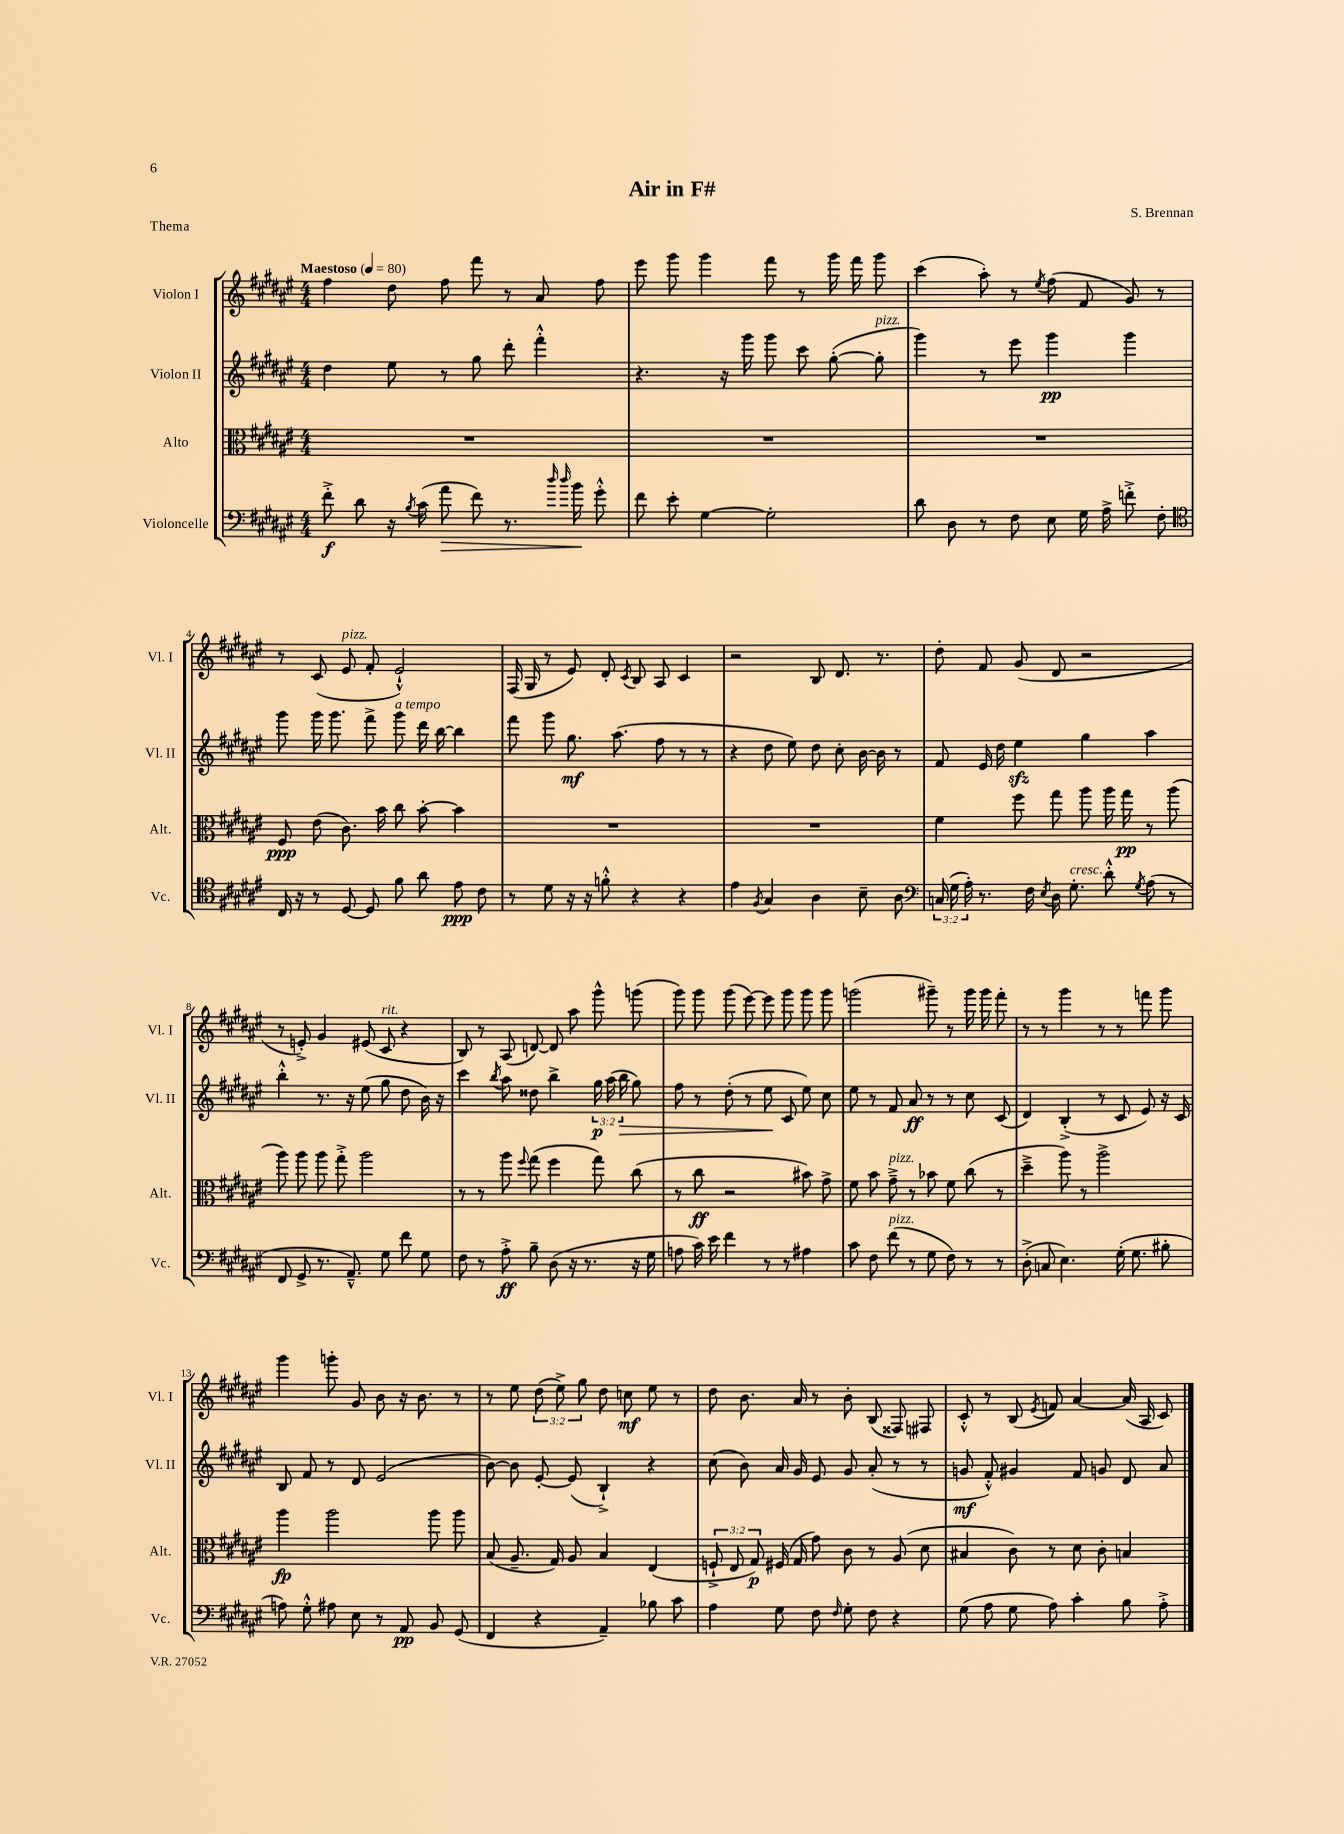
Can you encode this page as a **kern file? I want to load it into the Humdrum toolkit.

**kern	**dynam	**kern	**dynam	**kern	**dynam	**kern	**dynam
*part4	*part4	*part3	*part3	*part2	*part2	*part1	*part1
*staff4	*staff4	*staff3	*staff3	*staff2	*staff2	*staff1	*staff1
*I"Violoncelle	*	*I"Alto	*	*I"Violon II	*	*I"Violon I	*
*I'Vc.	*	*I'Alt.	*	*I'Vl. II	*	*I'Vl. I	*
*clefF4	*	*clefC3	*	*clefG2	*	*clefG2	*
*k[f#c#g#d#a#e#]	*	*k[f#c#g#d#a#e#]	*	*k[f#c#g#d#a#e#]	*	*k[f#c#g#d#a#e#]	*
*M4/4	*	*M4/4	*	*M4/4	*	*M4/4	*
*MM80	*	*MM80	*	*MM80	*	*MM80	*
=1	=1	=1	=1	=1	=1	=1	=1
!	!	!	!	!	!	!LO:TX:a:B:t=Maestoso	!
8f#'^\	f	1r	.	4dd#\	.	4ff#\	.
8d#\	.	.	.	.	.	.	.
16r	.	.	.	8ee#\	.	8dd#\	.
8qB/	.	.	.	.	.	.	.
(16c#\	.	.	.	.	.	.	.
!	!LO:HP:b	!	!	!	!	!	!
8a#\	>	.	.	8r	.	8ff#\	.
8f#\)	.	.	.	8gg#\	.	8fff#\	.
8.r	.	.	.	8ddd#'\	.	8r	.
.	.	.	.	4fff#'^^\	.	8a#/	.
16qqdd#/	.	.	.	.	.	.	.
16qqdd#/	.	.	.	.	.	.	.
16b\	.	.	.	.	.	.	.
8g#'^^\	]	.	.	.	.	8ff#\	.
=2	=2	=2	=2	=2	=2	=2	=2
8f#\	.	1r	.	4.r	.	8eee#\	.
8e#'\	.	.	.	.	.	8ggg#\	.
[4G#\	.	.	.	.	.	4ggg#\	.
.	.	.	.	16r	.	.	.
.	.	.	.	16ggg#\	.	.	.
2G#'\]	.	.	.	8ggg#\	.	8fff#\	.
.	.	.	.	8ccc#\	.	8r	.
.	.	.	.	([8gg#'\	.	16ggg#\	.
.	.	.	.	.	.	16fff#\	.
!	!	!	!	!LO:TX:a:i:t=pizz.	!	!	!
.	.	.	.	8gg#'\]	.	8ggg#\	.
=3	=3	=3	=3	=3	=3	=3	=3
8d#\	.	1r	.	4ggg#\)	.	(4ccc#\	.
8D#\	.	.	.	.	.	.	.
8r	.	.	.	8r	.	8aa#'\)	.
8F#\	.	.	.	8eee#\	.	8r	.
.	.	.	.	.	.	8qee#/	.
8E#\	.	.	.	4ggg#\	pp	(8ff#\	.
16G#\	.	.	.	.	.	8f#/	.
16A#^\	.	.	.	.	.	.	.
8fn'^\	.	.	.	4ggg#\	.	8g#/)	.
8F#'\	.	.	.	.	.	8r	.
!!LO:LB:g=z
=4	=4	=4	=4	=4	=4	=4	=4
*clefC4	*	*	*	*	*	*	*
16C#/	.	8F#/	ppp	8ggg#\	.	8r	.
16r	.	.	.	.	.	.	.
8r	.	(8e#\	.	16ggg#\	.	(8c#/	.
.	.	.	.	8.ggg#\	.	.	.
!	!	!	!	!	!	!LO:TX:a:i:t=pizz.	!
[8D#/	.	8.c#\)	.	.	.	8e#/	.
8D#/]	.	.	.	8fff#^\	.	8f#'/	.
.	.	16b\	.	.	.	.	.
!	!	!	!	!LO:TX:a:i:t=a tempo	!	!	!
8f#\	.	8cc#\	.	8ggg#\	.	2e#`^^/)	.
8a#\	.	[8b'\	.	16ddd#\	.	.	.
.	.	.	.	[16bb\	.	.	.
8e#\	ppp	4b\]	.	4bb\]	.	.	.
8c#\	.	.	.	.	.	.	.
=5	=5	=5	=5	=5	=5	=5	=5
8r	.	1r	.	8fff#\	.	(16F#/	.
.	.	.	.	.	.	16G#/	.
8d#\	.	.	.	8ggg#\	.	8r	.
16r	.	.	.	8.gg#\	mf	8e#/)	.
16r	.	.	.	.	.	.	.
8fn'^^\	.	.	.	.	.	8d#'/	.
.	.	.	.	(8.aa#\	.	.	.
.	.	.	.	.	.	8qc#/	.
4r	.	.	.	.	.	8B/	.
.	.	.	.	8ff#\	.	8A#/	.
4r	.	.	.	8r	.	4c#/	.
.	.	.	.	8r	.	.	.
=6	=6	=6	=6	=6	=6	=6	=6
4e#\	.	1r	.	4r	.	2r	.
8qF#/	.	.	.	.	.	.	.
4G#/	.	.	.	8dd#\	.	.	.
.	.	.	.	8ee#\)	.	.	.
4A#\	.	.	.	8dd#\	.	8B/	.
.	.	.	.	8cc#'\	.	8.d#/	.
8B~\	.	.	.	[16b\	.	.	.
.	.	.	.	16b\]	.	8.r	.
8A#\	.	.	.	8r	.	.	.
=7	=7	=7	=7	=7	=7	=7	=7
*clefF4	*	*	*	*	*	*	*
(24Cn/	.	4f#\	.	8f#/	.	8dd#'\	.
24G#\	.	.	.	.	.	.	.
24A#'\)	.	.	.	.	.	.	.
8.r	.	.	.	16e#/	.	8f#/	.
.	.	.	.	16dd#\	.	.	.
.	.	8ff#\	.	4ee#zz\	.	(8g#/	.
16F#\	.	.	.	.	.	.	.
8qE#/	.	.	.	.	.	.	.
16D#\	.	8gg#\	.	.	.	8d#/	.
!LO:TX:a:i:t=cresc.	!	!	!	!	!	!	!
8.G#'\	.	.	.	.	.	.	.
.	.	8aa#\	.	4gg#\	.	2r	.
8d#'^^\	.	16aa#\	.	.	.	.	.
.	.	16gg#\	pp	.	.	.	.
8qG#/	.	.	.	.	.	.	.
(8A#\	.	8r	.	4aa#\	.	.	.
8r	.	(8aa#\	.	.	.	.	.
!!LO:LB:g=z
=8	=8	=8	=8	=8	=8	=8	=8
8FF#/	.	8aa#\)	.	4bb'^^\	.	8r	.
8GG#^/	.	8aa#\	.	.	.	8en'^/)	.
8.r	.	8aa#\	.	8.r	.	4g#/	.
.	.	8gg#'^\	.	.	.	.	.
8.AA#~^^/)	.	.	.	16r	.	.	.
.	.	2aa#\	.	(8ee#\	.	(8e#X/	.
!	!	!	!	!	!	!LO:TX:a:i:t=rit.	!
8G#\	.	.	.	8gg#\	.	8c#/	.
8f#\	.	.	.	8dd#\	.	4r	.
8G#\	.	.	.	16b\)	.	.	.
.	.	.	.	16r	.	.	.
=9	=9	=9	=9	=9	=9	=9	=9
8F#\	.	8r	.	4ccc#\	.	8B/)	.
8r	.	8r	.	.	.	8r	.
.	.	.	.	8qbb/	.	.	.
8A#'^\	ff	8aa#\	.	8aa#\	.	(8A#/	.
.	.	8qqff#/	.	.	.	.	.
8B~\	.	(8gg#\	.	8dd##X\	.	[8dn/)	.
(8D#\	.	4ff#\	.	4bb^\	.	8d/]	.
16r	.	.	.	.	.	8aa#\	.
8.r	.	.	.	.	.	.	.
.	.	8gg#\)	.	24gg#\	p	8ggg#^^\	.
.	.	.	.	(24aa#\	.	.	.
!	!	!	!	!	!LO:HP:b	!	!
.	.	.	.	24bb\	>	.	.
16r	.	(8cc#\	.	8gg#\)	.	(8gggn\	.
16G#\	.	.	.	.	.	.	.
=10	=10	=10	=10	=10	=10	=10	=10
8An\	.	8r	.	8ff#\	.	8ggg#\)	.
16c#\)	.	8cc#\	ff	8r	.	8ggg#\	.
16e#\	.	.	.	.	.	.	.
4f#\	.	2r	.	(8dd#'\	.	(8ggg#\	.
.	.	.	.	8r	.	[8eee#\)	.
8r	.	.	.	8ee#\	.	8eee#\]	.
8r	.	.	.	8c#/	]	8ggg#\	.
4A#X\	.	8b#X\)	.	8ee#\)	.	8ggg#\	.
.	.	8g#^\	.	8cc#\	.	8ggg#\	.
=11	=11	=11	=11	=11	=11	=11	=11
8c#\	.	8f#\	.	8ee#\	.	(2gggn\	.
8F#\	.	8b\	.	8r	.	.	.
!	!	!LO:TX:a:i:t=pizz.	!	!	!	!	!
!LO:TX:a:i:t=pizz.	!	!	!	!	!	!	!
(8f#\	.	8g#~^\	.	8f#/	.	.	.
8r	.	8r	.	8a#/	ff	.	.
8G#\	.	8b-X\	.	8r	.	8ggg#X~\)	.
8F#\)	.	8f#\	.	8r	.	8r	.
8r	.	(8cc#\	.	8cc#\	.	16ggg#\	.
.	.	.	.	.	.	16ggg#\	.
8r	.	8r	.	(8c#/	.	8fff#'\	.
=12	=12	=12	=12	=12	=12	=12	=12
(8D#'^\	.	4dd#~^\	.	4d#/)	.	8r	.
8Cn/	.	.	.	.	.	8r	.
4.E#\)	.	8aa#\)	.	(4B'^/	.	4ggg#\	.
.	.	8r	.	.	.	.	.
.	.	2aa#^\	.	8r	.	8r	.
(16G#'\	.	.	.	8c#/	.	8r	.
8.G#\	.	.	.	.	.	.	.
.	.	.	.	8e#/)	.	8fffn\	.
8B#X'\	.	.	.	16r	.	8ggg#\	.
.	.	.	.	16c#/	.	.	.
!!LO:LB:g=z
=13	=13	=13	=13	=13	=13	=13	=13
8An\)	.	4aa#\	fp	8B/	.	4ggg#\	.
8G#'^^\	.	.	.	8f#/	.	.	.
8A#X\	.	2aa#\	.	8r	.	8gggn'\	.
8E#\	.	.	.	8d#/	.	8g#/	.
8r	.	.	.	(2e#/	.	8b\	.
8AA#/	pp	.	.	.	.	16r	.
.	.	.	.	.	.	8.b\	.
8BB/	.	8aa#\	.	.	.	.	.
(8GG#/	.	8aa#\	.	.	.	8r	.
=14	=14	=14	=14	=14	=14	=14	=14
4FF#/	.	(8B/	.	[8b\)	.	8r	.
.	.	8.A#~/	.	8b\]	.	8ee#\	.
4r	.	.	.	[8e#'/	.	(12dd#\	.
.	.	16G#/)	.	.	.	.	.
.	.	.	.	.	.	12ee#^\)	.
.	.	8A#/	.	(8e#/]	.	.	.
.	.	.	.	.	.	12gg#\	.
4AA#~/)	.	4B/	.	4B`^/)	.	8dd#\	.
.	.	.	.	.	.	8ccn\	mf
8B-X\	.	(4E#/	.	4r	.	8ee#\	.
8c#\	.	.	.	.	.	8r	.
=15	=15	=15	=15	=15	=15	=15	=15
4A#\	.	12Fn`^/	.	(8cc#\	.	8dd#\	.
.	.	12E#/	.	.	.	.	.
.	.	.	.	8b\)	.	8.b\	.
.	.	12G#/)	p	.	.	.	.
8G#\	.	(16F#X/	.	16a#/	.	.	.
.	.	16G#/	.	16g#/	.	16a#/	.
8F#\	.	8g#\)	.	8e#/	.	8r	.
16qqF#/	.	.	.	.	.	.	.
8G#'\	.	8c#\	.	8g#/	.	8b'\	.
8F#\	.	8r	.	(8a#'/	.	(8B/	.
4r	.	(8A#/	.	8r	.	8F##X/)	.
.	.	8d#\	.	8r	.	8F#X/	.
=16	=16	=16	=16	=16	=16	=16	=16
(8G#\	.	4B#X/	.	8gn/	mf	8c#'^^/	.
8A#\	.	.	.	8f#'^^/)	.	8r	.
8G#\	.	8c#\)	.	4g#X/	.	(8B/	.
.	.	.	.	.	.	8qe#/	.
8A#\)	.	8r	.	.	.	8fn/)	.
4c#'\	.	8d#\	.	8f#/	.	[4a#/	.
.	.	8c#'\	.	8gn/	.	.	.
8B\	.	4Bn/	.	8d#/	.	(16a#/]	.
.	.	.	.	.	.	16A#/	.
8A#'^\	.	.	.	8a#/	.	8c#/)	.
==	==	==	==	==	==	==	==
*-	*-	*-	*-	*-	*-	*-	*-
